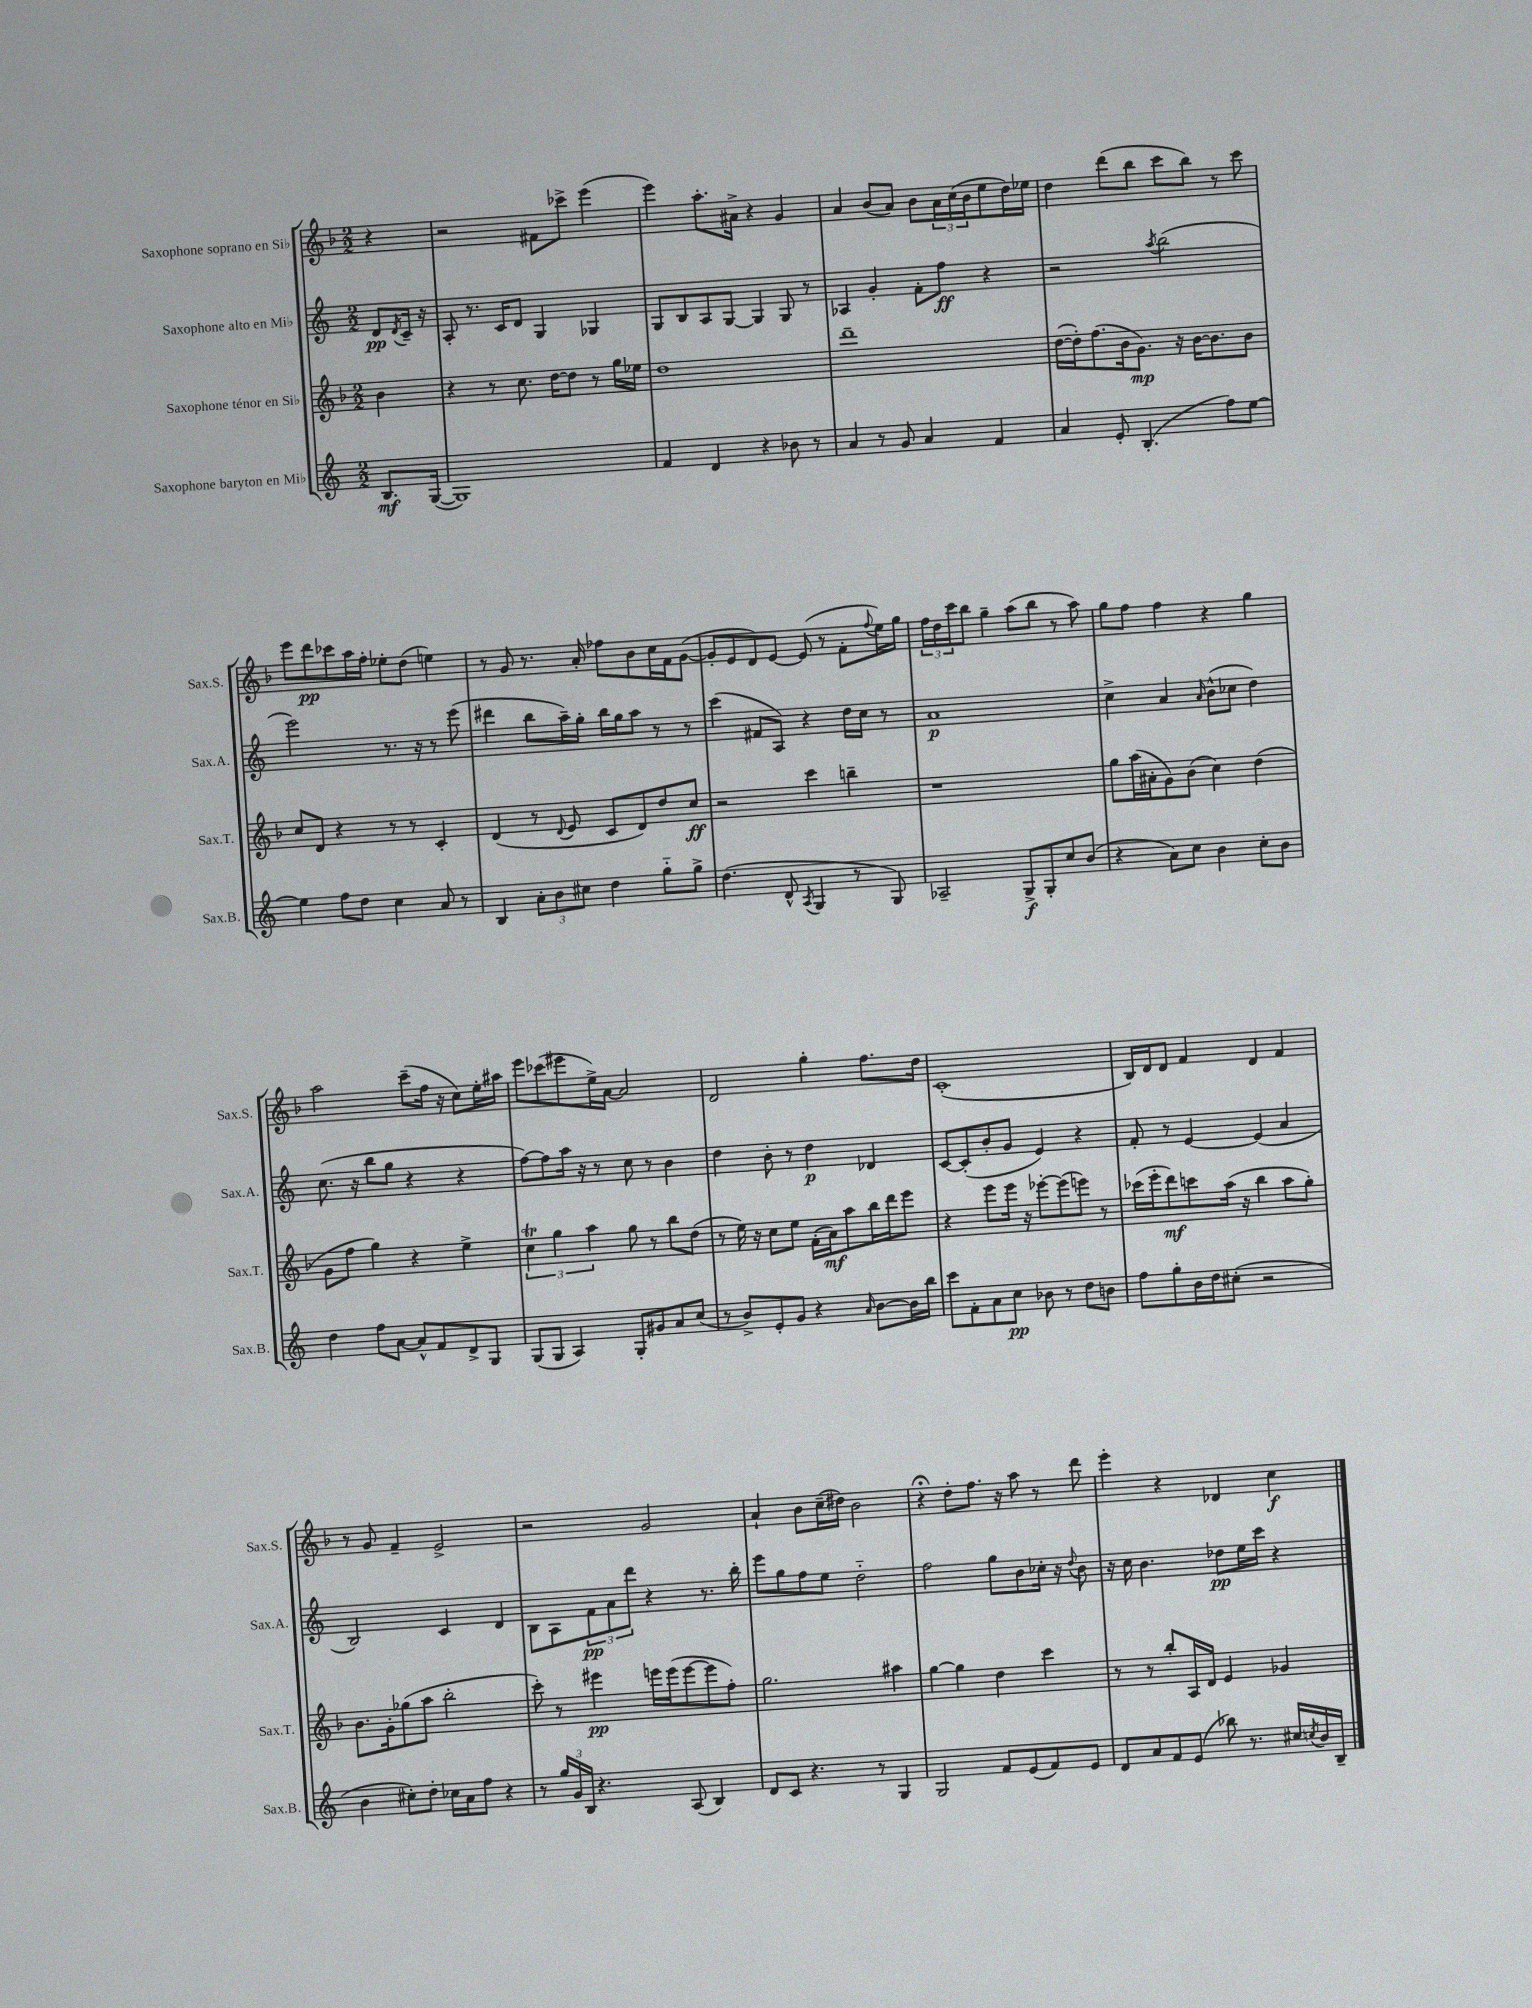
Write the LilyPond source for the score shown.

<<
\new StaffGroup <<
\new Staff = "s0" \with { instrumentName = "Saxophone soprano en Sib" shortInstrumentName = "Sax.S." } {
    \clef treble \key f \major \numericTimeSignature \time 2/2 \partial 4
    r4 |
    r2 fis'8 ces'''8-> e'''4( |
    e'''4) a''8.-. ais'16-> r4 g'4 |
    a'4 bes'8( a'8) bes'8 \tuplet 3/2 { a'16 c''16( bes'16 } e''8 d''16) ees''16 |
    d''4 d'''8( bes''8 c'''8 bes''8) r8 c'''8 |
    e'''8 d'''8\pp ces'''8 a''16 f''16-. ees''8-. d''8( e''4) |
    r8 g'8 r8. a'16-. fes''8 bes'8 c''16 f'16 g'8~( |
    g'8-. e'8 d'8) e'8~ e'8( r8 f'8-. \appoggiatura { f''8 } e''16) g''16 |
    \tuplet 3/2 { f''16 d''16 c'''16 } bes''8 g''4-- a''8( bes''8 r8 a''8) |
    g''8 f''8 f''4 r4 g''4 |
    a''2 c'''8--( f''16 r16 c''8) e''16-. ais''16 |
    e'''8 ces'''8( eis'''8 e''16->) a'16~ a'2 |
    d'2 g''4-. f''8. d''16 |
    c'1-.( |
    bes16) d'16 d'8 f'4 d'4 f'4 |
    r8 g'8 f'4-- e'2-> |
    r2 g'2 |
    a'4-! bes'8 c''16--( dis''16) bes'2 |
    r4\fermata d''8-. f''8. r16 a''8 r8 d'''8 |
    e'''4-. r4 des'4 c''4\f \bar "|." |
}
\new Staff = "s1" \with { instrumentName = "Saxophone alto en Mib" shortInstrumentName = "Sax.A." } {
    \clef treble \key c \major \numericTimeSignature \time 2/2 \partial 4
    d'8\pp \acciaccatura { d'8 } c'16-- r16 |
    a8-. r8. c'16 d'8 g4 ges4 |
    g8 b8 a8 g8~ g4 g8 r8 |
    aes4 g'4-. f'8-. f''8\ff r4 |
    r2 \acciaccatura { a''8 } b''2( |
    e'''2) r8. r16 r8 e'''8( |
    dis'''4 b''8 a''16--) g''16-. b''16 g''16 a''8 r8 r8 |
    c'''4( fis'8 a8) r4 d''16 c''16 r8 |
    a'1\p |
    c''4-> a'4 \grace { a'16 } b'8-^( ces''8 d''4) |
    c''8.( r16 b''8 g''8 r4 r4 |
    f''8~) f''8 a''16 r16 r8 c''8 r8 b'4 |
    d''4 b'8-. r8 d''4\p des'4 |
    c'8~ c'8-.( b'8-. g'8 e'4) r4 |
    f'8-. r8 e'4~ e'4( a'4 |
    b2) c'4 d'4 |
    b8 a8 \tuplet 3/2 { f'8\pp a'8 d'''8 } r4 r8. b''16-. |
    e'''8 g''8 f''8 e''8 d''2-_ |
    f''2 g''8 b'8 ces''16-. r16 \appoggiatura { d''8 } b'8 |
    r16 c''16 b'4. des''8\pp e''16 c'''16 r4 \bar "|." |
}
\new Staff = "s2" \with { instrumentName = "Saxophone ténor en Sib" shortInstrumentName = "Sax.T." } {
    \clef treble \key f \major \numericTimeSignature \time 2/2 \partial 4
    bes'4 |
    r4 r8 c''8. d''16~ d''8 r8 g''16 ees''16 |
    d''1 |
    d'''1-- |
    d''16~( d''16-.) f''8.( bes'16 g'8.\mp) r16 bes'16~ bes'8. bes'8 |
    c''8 d'8 r4 r8 r8 c'4-. |
    d'4( r8 \appoggiatura { d'8 } e'8 c'8 d'8) d''8 c''8\ff |
    r2 c'''4 b''4-- |
    r1 |
    g''8 a''16( ais'16-. g'8) bes'8( c''4) d''4( |
    g'8 f''8 g''4) r4 e''4-> |
    \tuplet 3/2 { c''4\trill g''4 a''4 } g''8 r8 bes''8 d''8( |
    r8 e''16) r16 c''8 e''8 f'16-.( a'16\mf) a''8 bes''16 d'''16 e'''8 |
    r4 e'''8 e'''16 r16 ees'''8~-. ees'''8( e'''8) r8 |
    ces'''16( e'''16-. d'''8\mf) c'''8 a''16( r16 bes''4 a''8 g''8-.) |
    bes'8. g'16-. ges''8( a''8 bes''2-. |
    c'''8-.) r8 eis'''4\pp e'''16 e'''16( e'''8~ e'''8 f''8-.) |
    g''2. ais''4 |
    g''4~ g''4 d''4 c'''4 |
    r8 r8 bes''8-. a16 d'16 e'4 ges'4 \bar "|." |
}
\new Staff = "s3" \with { instrumentName = "Saxophone baryton en Mib" shortInstrumentName = "Sax.B." } {
    \clef treble \key c \major \numericTimeSignature \time 2/2 \partial 4
    b8.\mf g16~( |
    g1) |
    f'4 d'4 r4 bes'8 r8 |
    a'4 r8 g'8 a'4 f'4 |
    a'4 e'8-. b4.-.( f''8) e''8~ |
    e''4 f''8 d''8 c''4 a'8 r8 |
    b4 \tuplet 3/2 { a'8-. b'8 cis''8 } d''4 g''8-_ g''8-> |
    d''4.( d'8-^ \acciaccatura { a8 } g4 r8 g8) |
    aes2-- g8->\f g8-. c''8 b'8( |
    r4 a'8) c''8 b'4 c''8-. b'8 |
    d''4 f''8 a'8~ a'8-^ f'8 d'8-> g8 |
    g8( g8 a4) g8-. gis'8 a'8 c''8( |
    r8 b'8->) e'8-. g'8 r4 \grace { a'16 } b'8~ b'16 b''16 |
    c'''8 f'8-. a'8 c''8\pp bes'8 r8 d''8 b'8 |
    f''8 g''8-. b'16 d''16 cis''8-.( r2 |
    b'4 cis''8-.) d''8-. ces''16 a'16 f''8 r4 |
    r8 \tuplet 3/2 { g''16 g'16 b16 } r4. a8( b4) |
    d'8 c'8 r4. r8 g4 |
    g2 f'8 e'8( f'8) e'8 |
    d'8 a'8 f'8 e'8( bes''8) r8. cis''16 \acciaccatura { c''8 } b'16 b16-- \bar "|." |
}
>>
>>
\layout { \context { \Score \remove "Bar_number_engraver" } }
